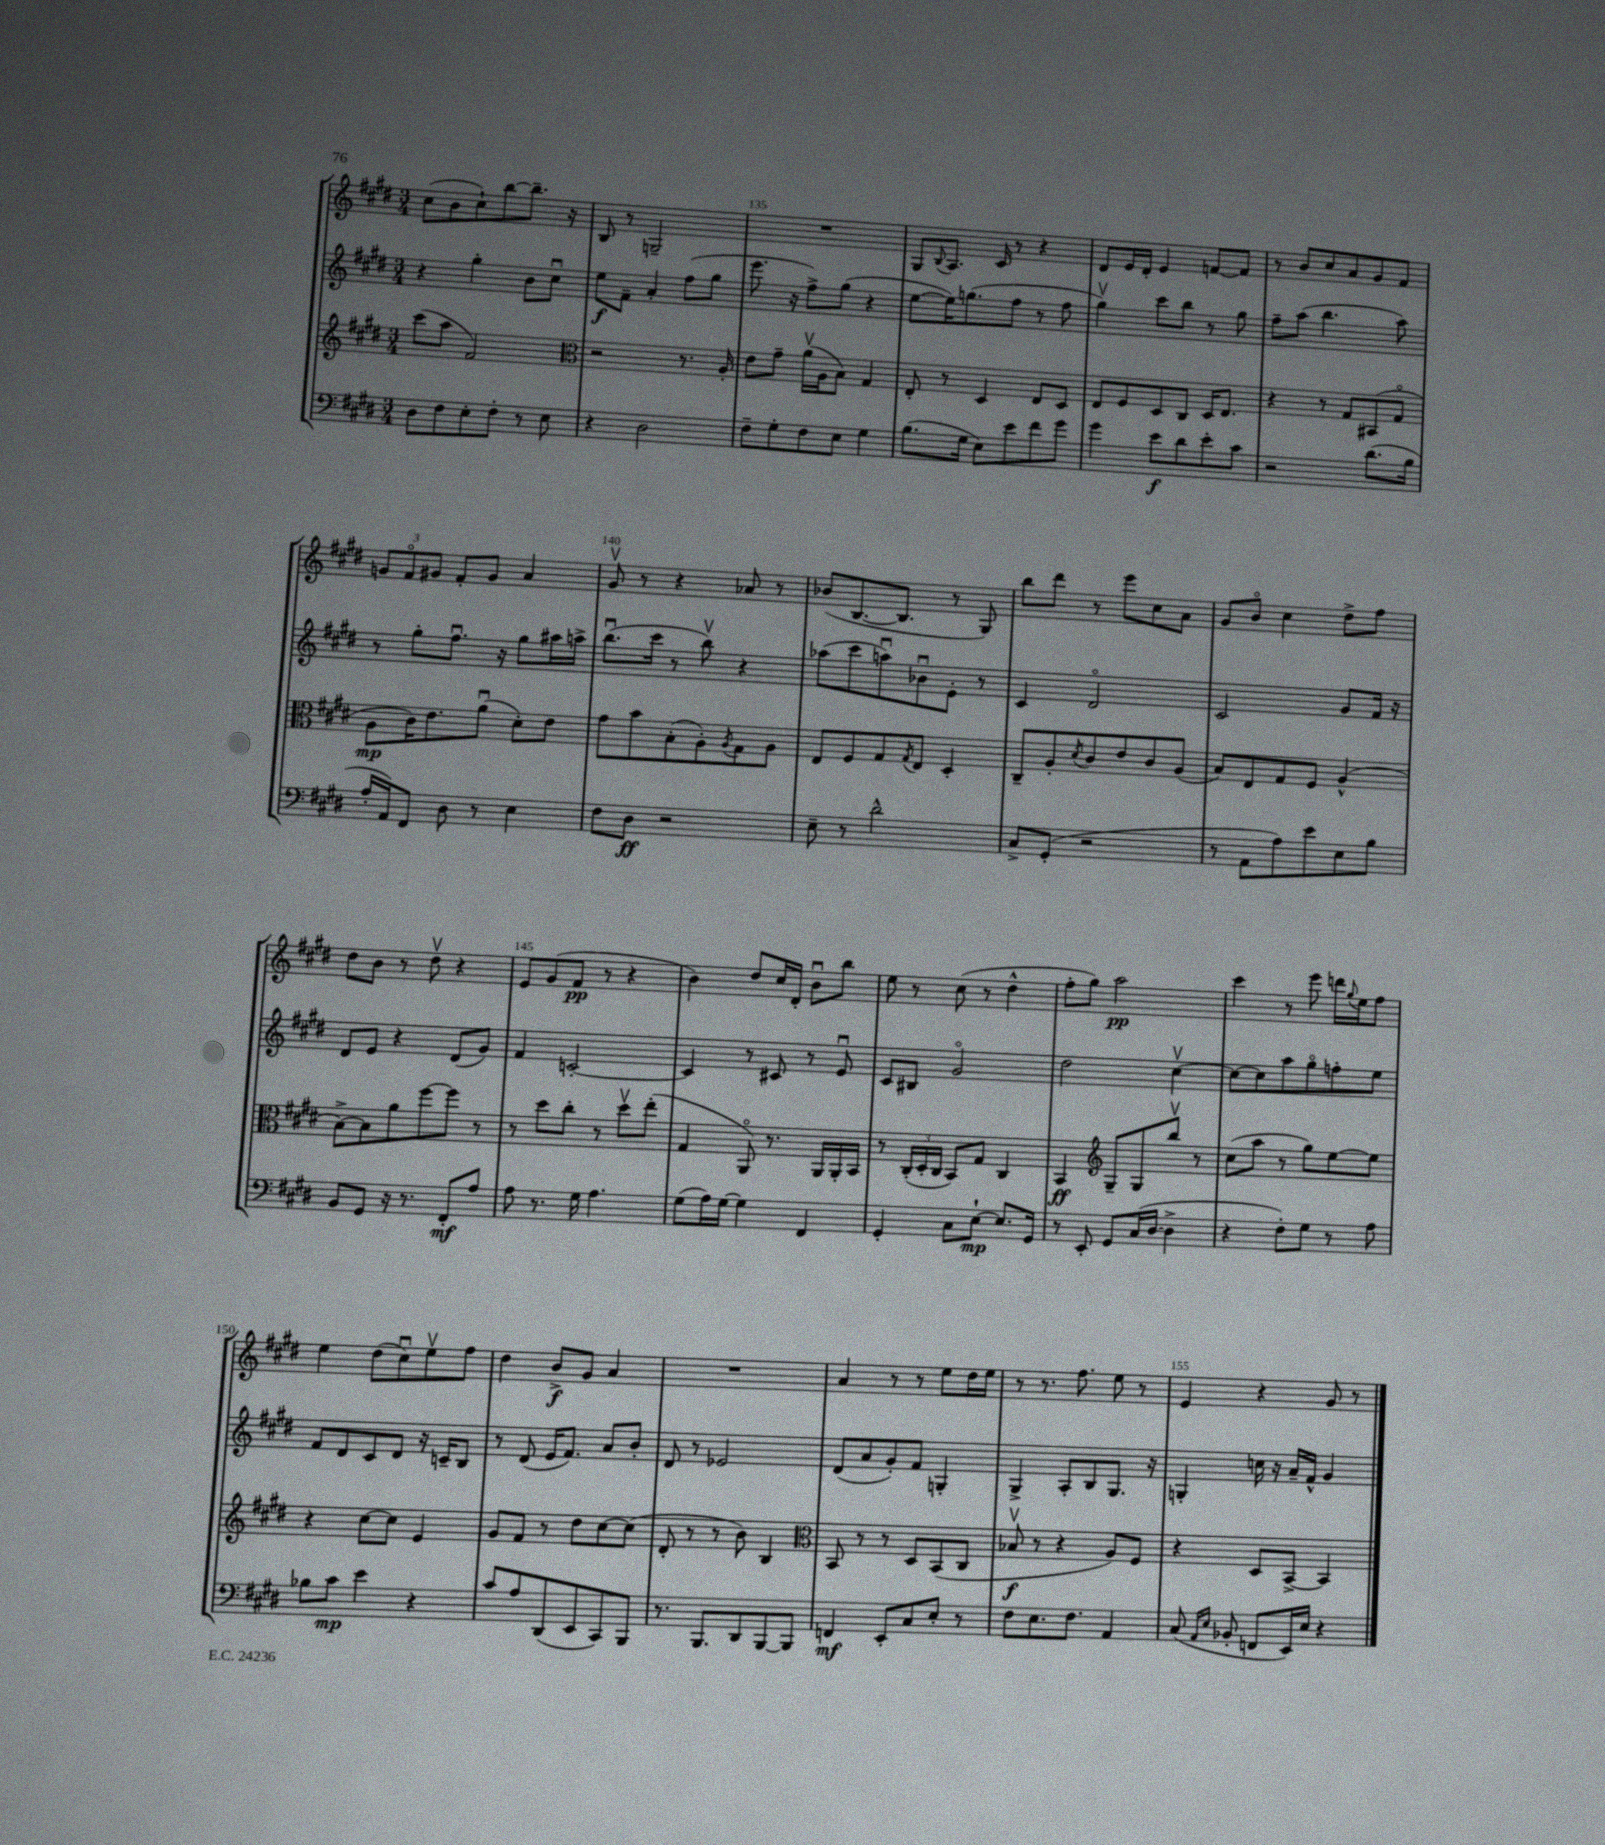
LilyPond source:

<<
\new StaffGroup <<
\new Staff = "s0" {
    \clef treble \key e \major \numericTimeSignature \time 3/4
    cis''8( b'8 cis''8-!) b''8~ b''8.-- r16 |
    b8 r8 g2-- |
    R2. |
    gis8 \appoggiatura { b8 } a8. cis'16 r8 r4 |
    dis'8 e'16 dis'16-. e'4 f'8~ f'8 |
    r8 b'8 cis''8 a'8 gis'8 fis'8 |
    \tuplet 3/2 { g'8 fis'8\flageolet gis'8 } fis'8-. gis'8 a'4 |
    gis'8\upbow r8 r4 aes'8 r8 |
    bes'8( b8.~ b8. r8 gis8) |
    b''8 dis'''8 r8 e'''8 cis''8 a'8 |
    gis'8 b'8\flageolet cis''4 dis''8-> fis''8 |
    dis''8 b'8 r8 dis''8\upbow r4 |
    e'8 gis'8( fis'8\pp r8 r4 |
    b'4) dis''8 cis''16 dis'16-. b'8\downbow b''8 |
    e''8 r8 cis''8( r8 dis''4-^ |
    fis''8-. gis''8) a''2\pp |
    cis'''4 r8 e'''8 d'''16 \appoggiatura { gis''8 } e''16 fis''8 |
    e''4 dis''8( cis''8\downbow) e''8\upbow fis''8 |
    dis''4 b'8->\f gis'8 a'4 |
    R2. |
    a'4 r8 r8 e''8 dis''16 e''16 |
    r8 r8. fis''8. e''8 r8 |
    e'4 r4 gis'8 r8 \bar "|." |
}
\new Staff = "s1" {
    \clef treble \key e \major \numericTimeSignature \time 3/4
    r4 gis''4-. b'8 cis''8\downbow |
    e''8\f fis'8-- a'4-. fis''8( gis''8 |
    e'''8. r16 fis''8->) gis''8( r4 |
    e''8~ e''16) g''8.( fis''8 r8 fis''8 |
    gis''4\upbow) cis'''8 b''8 r8 gis''8 |
    fis''8-- a''8( b''4. a''8) |
    r8 gis''8-. fis''8.\downbow r16 gis''8 ais''16 a''16-> |
    b''8.\downbow( cis'''16 r8 b''8\upbow) r4 |
    aes''8( cis'''8 a''8\downbow) bes'8\downbow e'8-. r8 |
    cis'4 dis'2\flageolet |
    cis'2 gis'8 fis'16 r16 |
    dis'8 e'8 r4 dis'8( gis'8) |
    fis'4 c'2~-. |
    c'4 r8 cis'8 r8 e'8\downbow |
    cis'8 bis8 gis'2\flageolet |
    dis''2 cis''4~\upbow |
    cis''8~ cis''8 a''8 gis''8\flageolet f''8-. e''8 |
    fis'8 dis'8 cis'8 dis'8 r16 c'16-- b8 |
    r8 dis'8( e'16 fis'8.) a'8 b'8-. |
    dis'8 r8 ees'2 |
    dis'8( a'8 gis'8-.) fis'8 g4-. |
    gis4-> a8-. b8 gis8. r16 |
    g4-. c''16 r16 a'16-- fis'16-^ gis'4 \bar "|." |
}
\new Staff = "s2" {
    \clef treble \key e \major \numericTimeSignature \time 3/4
    cis'''8( a''8 fis'2) |
    \clef alto r2 r8. a16-. |
    e'8 gis'8-- a'16\upbow( a16 b8) gis4 |
    e8-. r8 dis4 e8 dis8 |
    e8 fis8 dis8 cis8 dis16 e8. |
    r4 r8 gis8 bis,8( gis8\flageolet |
    a8\mp cis'16) e'8. a'8\downbow( dis'8-.) e'8 |
    gis'8 b'8 b8-.( a8-.) \acciaccatura { a8 } gis8 a8 |
    e8 fis8 gis8 \acciaccatura { gis8 } e8 dis4-. |
    cis8-- a8-. \acciaccatura { dis'8 } cis'8 e'8 cis'8 a8( |
    b8) e8 gis8 fis8 a4-^( |
    b8~->) b8 a'8 fis''8~ fis''8 r8 |
    r8 dis''8 cis''8-. r8 dis''8\upbow e''8-.( |
    gis4 a,8\flageolet) r8. a,16 a,16-. b,16 |
    r8 \tuplet 3/2 { cis16-.( dis16-. cis16 } b,8) gis8 cis4 |
    b,4\ff \clef treble gis8-- gis8 b''8\upbow r8 |
    cis''8( a''8 r8 gis''8) e''8~ e''8 |
    r4 cis''8~ cis''8 e'4 |
    gis'8 fis'8 r8 dis''8 cis''8~ cis''8( |
    dis'8-. r8 r8 b'8) b4 |
    \clef alto b,8 r8 r8 dis8 b,8( cis8 |
    bes8\upbow\f r8 r4 a8) fis8 |
    r4 dis8 b,8~-> b,4 \bar "|." |
}
\new Staff = "s3" {
    \clef bass \key e \major \numericTimeSignature \time 3/4
    dis8 fis8 e8-. fis8-. r8 e8 |
    r4 dis2 |
    fis8-- gis8-. fis8 e8 gis4 |
    b8.( gis16 e8) e'8 fis'8 gis'8 |
    gis'4 e'8\f dis'8 e'8-. cis'8 |
    r2 dis'8.( b16 |
    a16-. a,16) fis,8 dis8 r8 e4 |
    fis8 dis8\ff r2 |
    e8-- r8 dis'2-^ |
    cis8-> gis,8-.( r2 |
    r8 a,8 a8) e'8 e8 b8 |
    b,8 gis,8 r16 r8. fis,8-.\mf a8 |
    a8 r8. gis16 a4. |
    gis8( a16) gis16~ gis4 fis,4 |
    gis,4-. cis8 e8~-!\mp e8. gis,16 |
    r8 e,8-. gis,8 cis16( dis16~ dis4-> |
    r4 fis8-.) gis8 r8 a8 |
    bes8 cis'8\mp e'4 r4 |
    cis'8 a8 dis,8( e,8 cis,8) b,,8 |
    r8. b,,8. dis,8 b,,8~ b,,8 |
    f,4\mf e,8-. cis8 e8-. r8 |
    fis8 e8. fis8. a,4 |
    cis8( \grace { a,16 e16 } bes,8-. f,8 e,16) e16 r4 \bar "|." |
}
>>
>>
\layout { \context { \Score currentBarNumber = #133 \override BarNumber.break-visibility = ##(#f #t #t) barNumberVisibility = #(every-nth-bar-number-visible 5) } }
